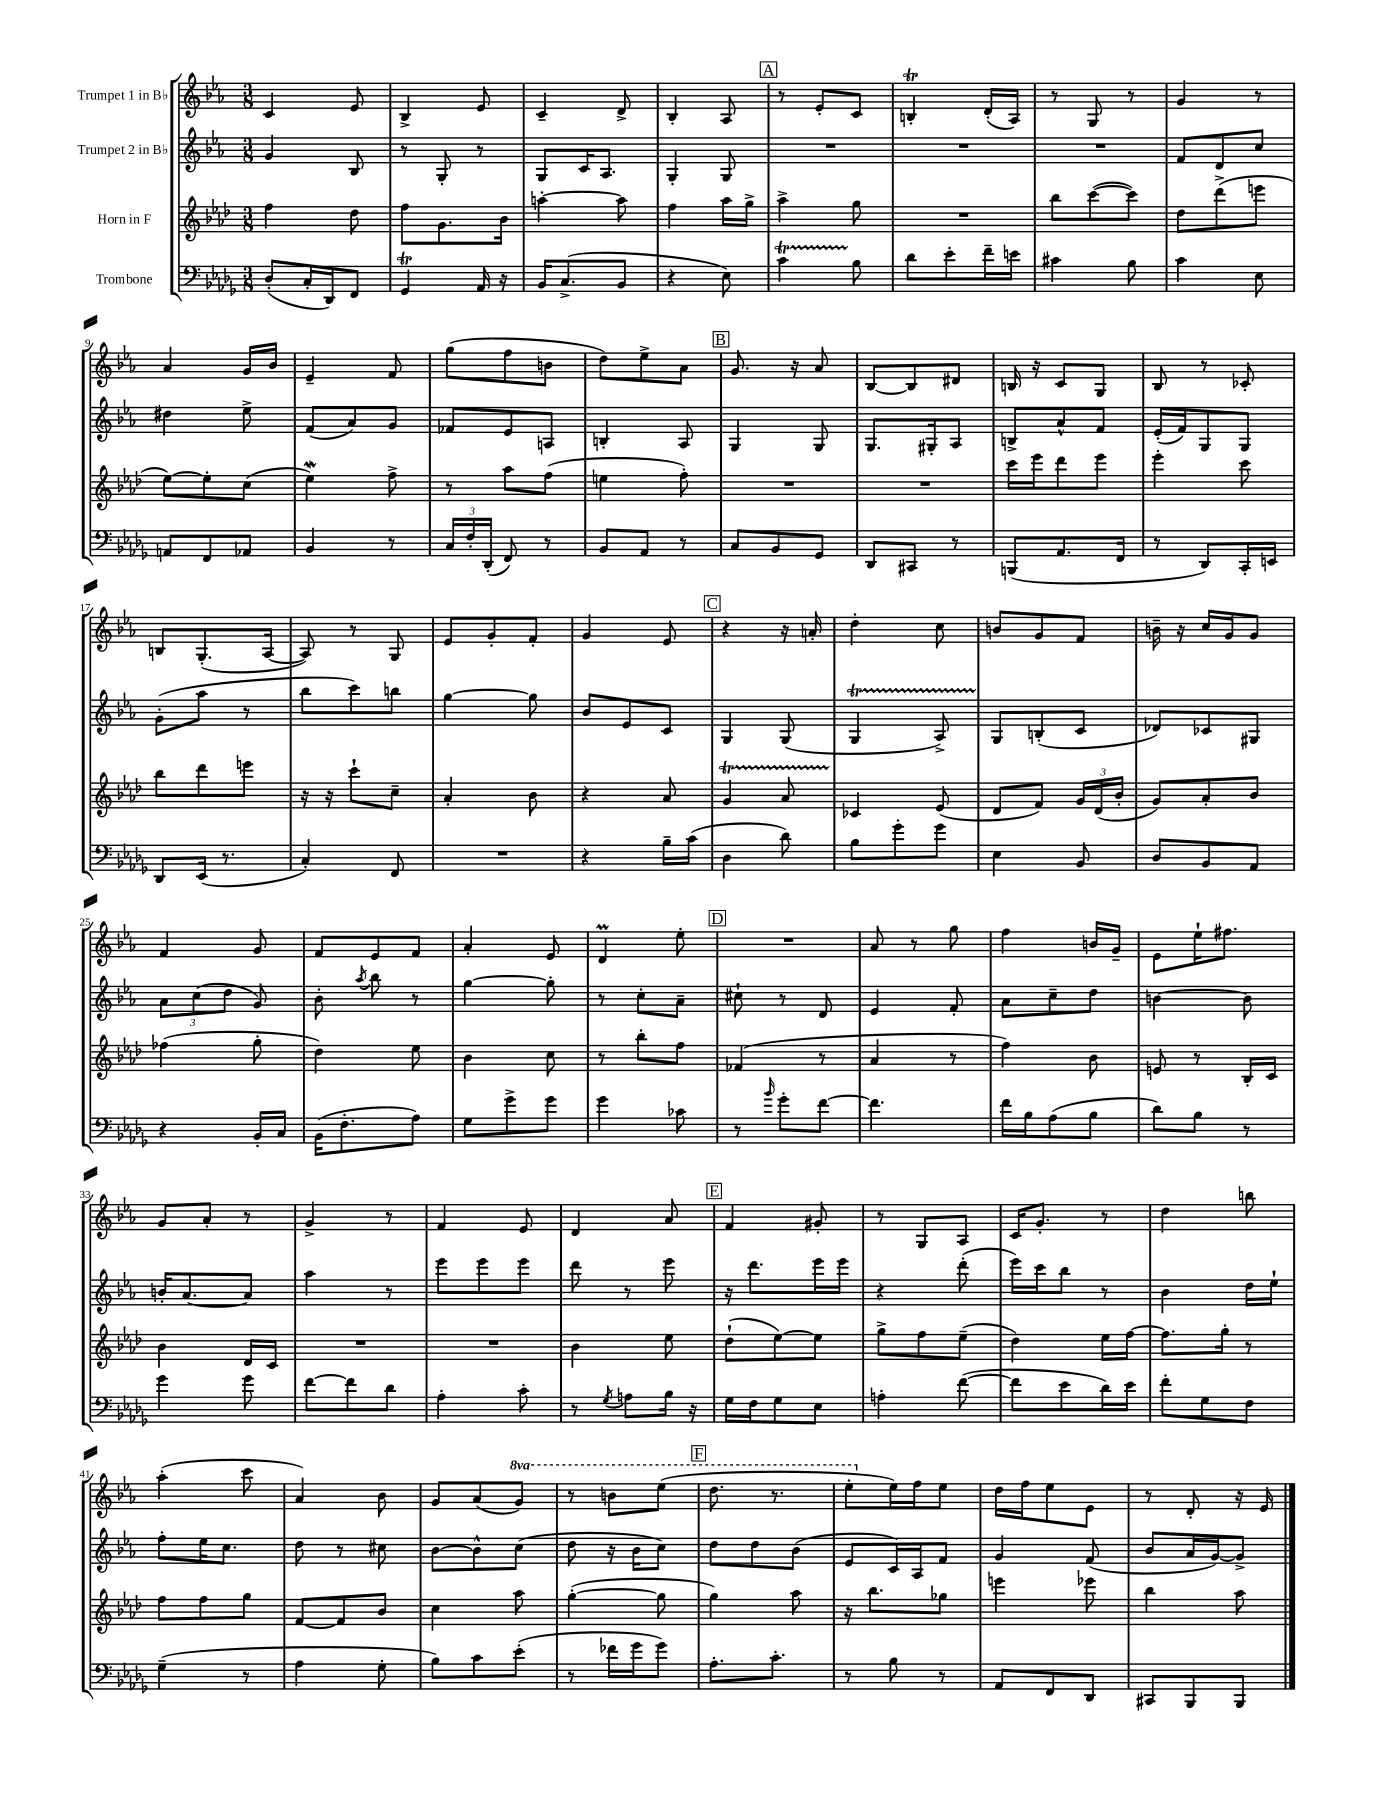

**kern	**kern	**kern	**kern
*part4	*part3	*part2	*part1
*staff4	*staff3	*staff2	*staff1
*I"Trombone	*I"Horn in F	*I"Trumpet 2 in B♭	*I"Trumpet 1 in B♭
*clefF4	*clefG2	*clefG2	*clefG2
*k[b-e-a-d-g-]	*k[b-e-a-d-]	*k[b-e-a-]	*k[b-e-a-]
*M3/8	*M3/8	*M3/8	*M3/8
=1	=1	=1	=1
(8D-'/L	4ff\	4g/	4c/
16C'/L	.	.	.
16DD-/J)	.	.	.
8FF/J	8dd-\	8B-/	8e-/
=2	=2	=2	=2
4GG-T/	8ff\L	8r	4B-^/
.	8.g\	8G'/	.
16AA-/	.	8r	8e-/
16r	16b-\Jk	.	.
=3	=3	=3	=3
16BB-/KL	[4aan'\	8G/L	4c~/
(8.C^/	.	.	.
.	.	16c/K	.
.	.	8.A-/J	.
8BB-/J	8aa\]	.	8d^/
=4	=4	=4	=4
4r	4ff\	4G'/	4B-'/
8E-\)	16aa-\LL	8G/	8A-/
.	16gg^\JJ	.	.
!!LO:REH:place=s1:t=A
=5	=5	=5	=5
4ct\	4aa-^\	4.r	8r
.	.	.	8e-'/L
8B-\	8gg\	.	8c/J
=6	=6	=6	=6
8d-\L	4.r	4.r	4Bnt'/
8e-'\	.	.	.
16f~\L	.	.	(16d'/LL
16en\JJ	.	.	16A-/JJ)
=7	=7	=7	=7
4c#X\	8bb-\L	4.r	8r
.	([8ccc\	.	8G/
8B-\	8ccc\J])	.	8r
=8	=8	=8	=8
4c\	8dd-\L	8f/L	4g/
.	(8ddd-^\	8d/	.
8E-\	8eeen\J	8cc/J	8r
!!LO:LB:g=z
=9	=9	=9	=9
8AAn/L	[8ee-\L)	4dd#X\	4a-/
8FF/	8ee-'\]	.	.
8AA-X/J	(8cc\J	8ee-^\	16g/LL
.	.	.	16b-/JJ
=10	=10	=10	=10
4BB-/	4ee-W\)	(8f/L	4e-~/
.	.	8a-/)	.
8r	8ff^\	8g/J	8f/
=11	=11	=11	=11
24C/LL	8r	8f-X/L	(8gg\L
24F'/	.	.	.
(24DD-'/JJ	.	.	.
8FF/)	8aa-\L	8e-/	8ff\
8r	(8ff\J	8An/J	8bn\J
=12	=12	=12	=12
8BB-/L	4een\	4Bn'/	8dd\L)
8AA-/J	.	.	8ee-^\
8r	8ff'\)	8A-/	8a-\J
!!LO:REH:place=s1:t=B
=13	=13	=13	=13
8C/L	4.r	4G/	8.g/
8BB-/	.	.	.
.	.	.	16r
8GG-/J	.	8G/	8a-/
=14	=14	=14	=14
8DD-/L	4.r	8.G/L	[8B-/L
8CC#X/J	.	.	8B-/]
.	.	16G#X'/k	.
8r	.	8A-/J	8d#X/J
=15	=15	=15	=15
(8BBBn/L	16ccc\LL	8Bn^/L	16Bn/
.	16eee-\J	.	16r
8.AA-/	8ddd-\	8a-^^/	8c/L
.	8eee-\J	8f/J	8G/J
16FF/Jk	.	.	.
=16	=16	=16	=16
8r	4eee-'\	(16e-'/LL	8B-/
.	.	16f/J)	.
8DD-/L)	.	8G/	8r
16CC'/L	8ccc\	8G/J	8c-X'/
16EEn/JJ	.	.	.
!!LO:LB:g=z
=17	=17	=17	=17
8DD-/L	8bb-\L	(8g'\L	8Bn/L
(16EE-/Jk	8ddd-\	8aa-\J	(8.G'/
8.r	.	.	.
.	8eeen\J	8r	.
.	.	.	[16A-/Jk
=18	=18	=18	=18
4C'/)	16r	8bb-\L	8A-/])
.	16r	.	.
.	8ccc`\L	8ccc\)	8r
8FF/	8cc~\J	8bbn\J	8G/
=19	=19	=19	=19
4.r	4a-'/	[4gg\	8e-/L
.	.	.	8g'/
.	8b-\	8gg\]	8f'/J
=20	=20	=20	=20
4r	4r	8b-/L	4g/
.	.	8e-/	.
16B-~\LL	8a-/	8c/J	8e-/
(16c\JJ	.	.	.
!!LO:REH:place=s1:t=C
=21	=21	=21	=21
4D-\	4gt/	4G/	4r
8d-\)	8a-TTT/	(8G/	16r
.	.	.	16an'/
=22	=22	=22	=22
8B-\L	4c-X/	4Gt/	4dd'\
8g-'\	.	.	.
8g-\J	(8e-/	8A-TTT^/)	8cc\
=23	=23	=23	=23
4E-\	8d-/L	8G/L	8bn/L
.	8f/J)	(8Bn'/	8g/
8BB-/	24g/LL	8c/J	8f/J
.	(24d-/	.	.
.	24b-'/JJ	.	.
=24	=24	=24	=24
8D-/L	8g/L)	8d-X/L)	16bn~\
.	.	.	16r
8BB-/	8a-'/	8c-X/	16cc/LL
.	.	.	16g/J
8AA-/J	8b-/J	8G#X/J	8g/J
!!LO:LB:g=z
=25	=25	=25	=25
4r	(4ff-X\	12a-\L	4f/
.	.	(12cc\	.
.	.	12dd\J	.
16BB-'/LL	8gg'\	8g/)	8g/
16C/JJ	.	.	.
=26	=26	=26	=26
(16BB-\KL	4dd-\)	8b-'\	8f/L
8.F'\	.	.	.
.	.	8qaa-/	.
.	.	8bb-\	8e-/
8A-\J)	8ee-\	8r	8f/J
=27	=27	=27	=27
8G-\L	4b-\	[4gg\	4a-'/
8g-^\	.	.	.
8g-\J	8cc\	8gg'\]	8e-/
=28	=28	=28	=28
4g-\	8r	8r	4dm/
.	8bb-'\L	8cc'\L	.
8c-X\	8ff\J	8a-~\J	8ee-'\
!!LO:REH:place=s1:t=D
=29	=29	=29	=29
8r	(4f-X/	8cc#X`\	4.r
16qqb-/	.	.	.
8g-'\L	.	8r	.
[8f\J	8r	8d/	.
=30	=30	=30	=30
4.f\]	4a-/	4e-/	8a-/
.	.	.	8r
.	8r	8f'/	8gg\
=31	=31	=31	=31
16f\LL	4ff\)	8a-\L	4ff\
16B-\J	.	.	.
(8A-\	.	8cc~\	.
8B-\J	8b-\	8dd\J	16bn/LL
.	.	.	16g~/JJ
=32	=32	=32	=32
8d-\L)	8en/	[4bn\	8e-\L
8B-\J	8r	.	16ee-`\K
.	.	.	8.ff#X\J
8r	16B-'/LL	8b\]	.
.	16c/JJ	.	.
!!LO:LB:g=z
=33	=33	=33	=33
4g-\	4b-\	16bn'/KL	8g/L
.	.	[8.a-/	.
.	.	.	8a-'/J
8g-\	16d-/LL	8a-/J]	8r
.	16c/JJ	.	.
=34	=34	=34	=34
[8f\L	4.r	4aa-\	4g^/
8f\]	.	.	.
8d-\J	.	8r	8r
=35	=35	=35	=35
4A-'\	4.r	8eee-\L	4f/
.	.	8eee-\	.
8c'\	.	8eee-\J	8e-/
=36	=36	=36	=36
8r	4b-\	8ddd\	4d/
8qG-/	.	.	.
8An\L	.	8r	.
16B-\Jk	8ee-\	8eee-\	8a-/
16r	.	.	.
!!LO:REH:place=s1:t=E
=37	=37	=37	=37
16G-\LL	(8dd-`\L	16r	4f/
16F\J	.	8.ddd\L	.
8G-\	[8ee-\)	.	.
8E-\J	8ee-\J]	16eee-\L	8g#X'/
.	.	16eee-\JJ	.
=38	=38	=38	=38
4An'\	8gg^\L	4r	8r
.	8ff\	.	8G/L
([8f\	(8ee-~\J	(8ddd'\	8A-/J
=39	=39	=39	=39
8f\L]	4dd-\)	16eee-\LL)	16c/KL
.	.	16ccc\J	8.g'/J
8e-\	.	8bb-\J	.
16d-\L)	16ee-\LL	8r	8r
16e-\JJ	[16ff\JJ	.	.
=40	=40	=40	=40
8f'\L	8.ff\L]	4b-\	4dd\
8G-\	.	.	.
.	16gg'\Jk	.	.
8F\J	8r	16dd\LL	8bbn\
.	.	16ee-`\JJ	.
!!LO:LB:g=z
=41	=41	=41	=41
(4G-~\	8ff\L	8ff'\L	(4aa-'\
.	8ff\	16ee-\K	.
.	.	8.cc\J	.
8r	8gg\J	.	8ccc\
=42	=42	=42	=42
4A-\	[8f/L	8dd\	4a-/)
.	8f/]	8r	.
8G-'\	8b-/J	8cc#X\	8b-\
=43	=43	=43	=43
8B-\L)	4cc\	[8b-\L	8g/L
8c\	.	8b-^^\]	(8a-/
*	*	*	*8va
(8e-'\J	8aa-\	(8cc\J	8gg/J)
=44	=44	=44	=44
8r	([4gg'\	8dd\	8r
16f-X\LL	.	16r	8bbn\L
16g-\J	.	16b-\KL	.
8g-\J)	8gg\]	8cc\J)	(8eee-\J
!!LO:REH:place=s1:t=F
=45	=45	=45	=45
8.A-'\L	4gg\)	8dd\L	8.ddd\
.	.	8dd\	.
8.c'\J	.	.	8.r
.	8aa-\	(8b-\J	.
=46	=46	=46	=46
8r	16r	8e-/L	8eee-'\L
.	8.bb-\L	.	.
*	*	*	*X8va
8B-\	.	16c/L)	16ee-\L)
.	.	16A-/J	16ff\J
8r	8gg-X\J	8f/J	8ee-\J
=47	=47	=47	=47
8AA-/L	4eeen\	4g/	16dd\LL
.	.	.	16ff\J
8FF/	.	.	8ee-\
8DD-/J	8eee-X\	(8f/	8e-\J
=48	=48	=48	=48
8CC#X/L	4bb-\	8b-/L	8r
8BBB-/	.	16a-/L	8d'/
.	.	[16g/J)	.
8BBB-/J	8aa-\	8g^/J]	16r
.	.	.	16e-/
==	==	==	==
*-	*-	*-	*-
